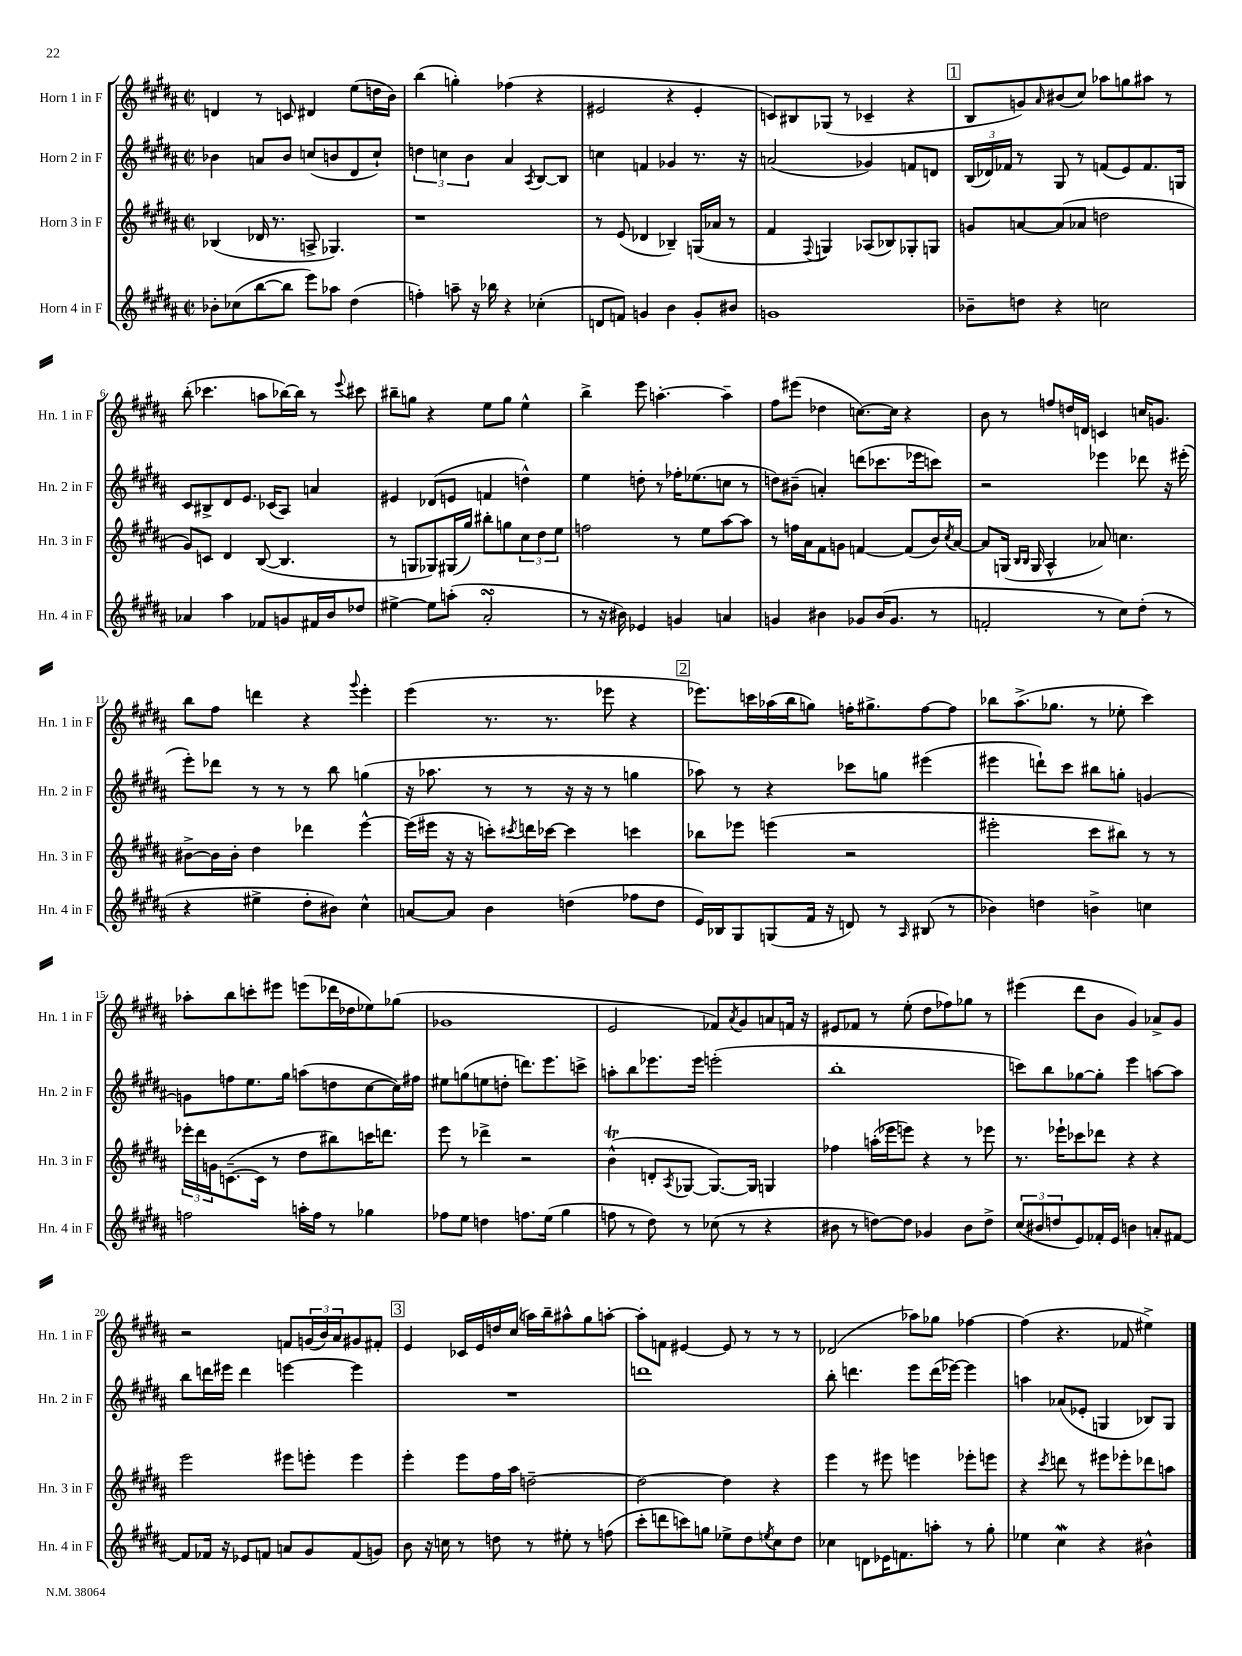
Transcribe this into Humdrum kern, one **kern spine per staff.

**kern	**kern	**kern	**kern
*staff4	*staff3	*staff2	*staff1
*clefG2	*clefG2	*clefG2	*clefG2
*k[f#c#g#d#a#]	*k[f#c#g#d#a#]	*k[f#c#g#d#a#]	*k[f#c#g#d#a#]
*M2/2	*M2/2	*M2/2	*M2/2
*met(c|)	*met(c|)	*met(c|)	*met(c|)
8b-'\L	(4B-/	4b-\	4d/
(8cc-\	.	.	.
[8bb\	16d-/	8a/L	8r
.	8.r	.	.
8bb\]J	.	8b-/J	8c/
8eee\L)	8A^/	(8cc/L	4d#/
8aa-\J	4.G-/)	8b/	.
(4dd#\	.	8d#/	(8ee\L
.	.	8cc`/J)	16dd\L
.	.	.	16b\JJ)
=	=	=	=
4ff'\)	1r	6dd\	(4bb\
.	.	6cc\	.
8aa~\	.	.	4gg'\)
.	.	6b\	.
16r	.	.	.
16bb-\	.	.	.
4r	.	4a#/	(4ff-\
.	.	8qA#/	.
(4cc-'\	.	[8B/L	4r
.	.	8B/]J	.
=	=	=	=
8d/L	8r	4cc\	2e#/
8f/J)	(8e/	.	.
4g/	4d-/	4f/	.
4b\	4B-~/)	4g-/	4r
8g'/L	(16G/LL	8.r	4e#'/
.	16a-/JJ	.	.
8b#/J	8r	.	.
.	.	16r	.
=	=	=	=
1g	4f#/	(2a/	8c/L)
.	.	.	8B#/
.	8qqF#/	.	.
.	4G/)	.	(8G-/J
.	.	.	8r
.	(8A-/L	4g-/)	4c-~/
.	8B-/)	.	.
.	8G-'/	8f/L	4r
.	8G/J	8d/J	.
=	=	=	=
8b-~\L	8g/L	(24B/LL	8B/L
.	.	24d-/)	.
.	.	24f-/JJ	.
8dd\J	[8a/	8r	8g/)
.	.	.	16qqa#/
4r	(8a/]	8G#/	(8b#/
.	8a-/J	8r	8cc#/J)
2cc\	2dd\	(8f/L	8aa-\L
.	.	8e/)	8gg\
.	.	8.f/	8aa#\J
.	.	.	8r
.	.	16G/Jk	.
=	=	=	=
4a-/	8g#/L)	8c#/L	(8bb'\
.	8c/J	8B#^/	4.ccc-\
4aa#\	4d#/	8d#/	.
.	.	8.e/J	.
8f-/L	([8B/	.	8aa\L
.	.	(16c-/LK	.
8g/	4.B/]	8A#/J)	[16bb-\L)
.	.	.	16bb-\]JJ
16f#/L	.	4a/	8r
16b/J	.	.	.
.	.	.	8qqeee/
8dd-/J	.	.	8ccc#\
=	=	=	=
[4ee#^\	8r	4e#/	8bb#~\L
.	8G/L	.	8gg\J
8ee#\]L	8G-/)	(8d-/L	4r
(8aa'\J	(16G#/L	8e/J	.
.	16gg#/JJ)	.	.
2a#'/	8bb#'\L	4f/	8ee\L
.	8gg\	.	8gg\J
.	12cc#\	4dd^^\)	4ee^^\
.	12dd#\	.	.
.	12ee\J	.	.
=	=	=	=
8r	2ff\	4ee\	4bb^\
16r	.	.	.
16b#\)	.	.	.
4e-/	.	8dd'\	8eee\
.	.	8r	[4.aa'\
4g/	8r	16ff-'\LK	.
.	.	(8.ee-\	.
.	8ee\L	.	.
4a/	[8aa#\	8cc\J	4aa~\]
.	8aa#\]J	8r	.
=	=	=	=
4g/	8r	8dd\L)	8ff#\L
.	16ff\LL	(8b#~\J	(8eee#\J
.	16a#\J	.	.
4b#\	8f#\	4a'/)	4dd-\
.	8g\J	.	.
8g-/L	[4f/	(8ddd\L	[8.cc\L)
(16b#/K	.	8.ccc-\	.
8.g-/J	.	.	16cc\]Jk
.	(8f/]L	.	4r
.	.	16eee-\k	.
8r	16b/L)	8ccc\J)	.
.	8qcc#/	.	.
.	[16a#/JJ	.	.
=	=	=	=
2f'/	8a#/]L	2r	8b\
.	(16G/Jk	.	8r
.	16qqB/LL	.	.
.	16qqB/JJ	.	.
.	16G/	.	.
.	4A#^^/	.	8ff/L
.	.	.	16dd/L
.	.	.	16d/JJ
8r	8a-/)	4eee-\	4c/
8cc#\L)	4.cc\	.	.
(8dd#'\J	.	8ddd-\	16cc/LK
.	.	.	8.g/J
8r	.	16r	.
.	.	(16eee#'\	.
=	=	=	=
4r	[8b#^\L	8eee'\L)	8bb\L
.	16b#\]L	8ddd-\J	8ff#\J
.	16b#'\JJ	.	.
4ee#^\	4dd#\	8r	4ddd\
.	.	8r	.
8dd#'\L	4ddd-\	8r	4r
8b#\J)	.	8bb\	.
.	.	.	8qqggg#/
4cc#^^\	[4eee^^\	(4gg\	4eee'\
=	=	=	=
[8a/L	(16eee\]LL	16r	(4eee\
.	16eee#\JJ	8.aa-\	.
8a/]J	16r	.	.
.	16r	.	.
4b\	8ccc'\L)	8r	8.r
.	8qccc#/	.	.
.	16ddd\L	8r	.
.	[16ccc-\JJ	.	8.r
(4dd\	4ccc-\]	16r	.
.	.	16r	.
.	.	8r	8eee-\
8ff-\L	4ccc\	4gg\	4r
8dd\J	.	.	.
=	=	=	=
16e/LL)	8bb-\L	8aa-\)	8.eee-\L)
16B-/J	.	.	.
8G#/	8eee-\J	8r	.
.	.	.	16ccc\L
(8G/	(4eee\	4r	(16aa-\
.	.	.	16bb\J
16f#/Jk	.	.	8gg\J)
16r	.	.	.
8d/)	2r	8ccc-\L	16ff'\LK
.	.	.	8.gg#^\
8r	.	8gg\J	.
16qqA#/	.	.	.
(8B#/	.	(4eee#\	[8ff\
8r	.	.	8ff\]J
=	=	=	=
4b-\)	2eee#'\	4eee#\	8bb-\L
.	.	.	(8.aa#^\
4dd\	.	8ddd`\L)	.
.	.	.	8.gg-\J
.	.	8ccc#\J	.
4b^\	8ccc#\L	8bb#\L	8r
.	8bb#\J)	8gg'\J	8ee-'\
4cc\	8r	[4g/	4ccc#\)
.	8r	.	.
=	=	=	=
2ff\	24eee-'\LL	8g\]L	8aa-'\L
.	24ddd#\	.	.
.	24g\J	.	.
.	([8.c~\	8ff\	8bb\
.	.	8.ee\	8ccc'\
.	16c\]Jk	.	.
.	8r	.	8eee#\J
.	.	16gg#\Jk	.
16aa'\LL	8dd#\L	(8aa\L	(8eee\L
16ff\JJ	.	.	.
8r	8bb#\)	8dd\	16ddd-\L
.	.	.	16dd-\J
4gg-\	16ccc\K	[8cc#\	8ee-\)
.	8.ddd\J	.	.
.	.	16cc#\]L)	(8gg-\J
.	.	16ff#\JJ	.
=	=	=	=
8ff-\L	8eee\	8ee#\L	1g-
8ee\J	8r	(8gg\	.
4dd\	4ddd-^\	8ee\	.
.	.	8dd'\J	.
8.ff\L	2r	8.ddd\L)	.
(16ee\Jk	.	8.eee\	.
4gg#\	.	.	.
.	.	8ccc^\J	.
=	=	=	=
8ff\	(4b^^\	8aa'\L	2e/
8r	.	8bb\	.
8dd#\)	8d'/L	8.eee-\	.
.	8qA#/	.	.
8r	[8G-/J	.	.
.	.	16eee-\Jk	.
(8cc-\	8.G-/_L)	(2eee'\	8f-/L)
.	.	.	8qa#/
8r	.	.	8g#/
.	16G-/]Jk	.	.
4r	4G/	.	8a/
.	.	.	16f/Jk
.	.	.	16r
=	=	=	=
8b#\	4ff-\	1bb'	8e#/L
8r	.	.	8f-/J
[8dd\L)	(16aa'\LL	.	8r
.	16eee-\J	.	.
8dd\]J	8eee\J)	.	(8ee'\
4g-/	4r	.	8dd#\L
.	.	.	8ff-\)
8b#\L	8r	.	8gg-\J
8dd^\J	8eee-\	.	8r
=	=	=	=
(12cc#/L	8.r	8ccc\L)	(4eee#\
12b#/	.	.	.
.	.	8bb\	.
12dd/	.	.	.
.	16eee-`\LK	.	.
8e/)	8ccc-\	[8gg-\	8ddd#\L
16f-'/L	8ddd-\J	8gg-'\]J	8b\J
16e/JJ	.	.	.
4b\	4r	4eee\	4g#/)
8a'/L	4r	[8aa\L	8a-^/L
[8f#/J	.	8aa\]J	8g#/J
=	=	=	=
8f#/]L	2eee\	8bb\L	2r
16f-/Jk	.	16ddd\L	.
16r	.	16eee#\JJ	.
8e-/L	.	4ddd\	.
8f/J	.	.	.
8a/L	8eee#\L	[4eee\	8f/L
8g#/	8eee'\J	.	(24g/L
.	.	.	24b/)
.	.	.	24a#/J
(8f/	4eee\	4eee\]	8g#/
8g/J)	.	.	8f#'/J
=	=	=	=
8b\	4eee'\	1r	4e/
16r	.	.	.
16cc\	.	.	.
8r	8eee\L	.	16c-/LL
.	.	.	16e/
8dd\	16ff#\L	.	16dd/
.	16aa#\JJ	.	(16cc#/JJ
8r	[2dd~\	.	16aa\LL)
.	.	.	16bb~\J
8ee#'\	.	.	8aa#^^\
8r	.	.	8gg#\
(8ff\	.	.	[8aa'\J
=	=	=	=
8ccc#'\L	2dd\_	1ddd	8aa'\]L
8ddd\	.	.	8f\J
8ccc\)	.	.	[4e#/
8gg\J	.	.	.
8ee-^\L	4dd\]	.	8e#/]
8dd#\	.	.	8r
8qee/	.	.	.
8cc#\	4r	.	8r
8dd#\J	.	.	8r
=	=	=	=
4cc-\	4eee\	8bb'\	(2d-/
.	.	4.ddd\	.
8d\L	8r	.	.
16e-\K	8eee#\	.	.
8.f\	.	.	.
.	4eee\	8eee\L	8aa-\L)
8aa'\J	.	(16ddd\L	8gg-\J
.	.	[16eee-\JJ)	.
8r	8eee-'\L	4eee-\]	[4ff-\
8gg#'\	8eee\J	.	.
=	=	=	=
4ee-\	4r	4aa\	(4ff-\]
.	8qccc#/	.	.
4cc#\	8ddd\	(8a-/L	4.r
.	8r	8e-'/J	.
4r	8eee#\L	4G/	.
.	8eee-'\	.	8f-/
4b#^^\	8ddd-\	8B-/L)	4ee#^\)
.	8aa\J	8G/J	.
==	==	==	==
*-	*-	*-	*-
